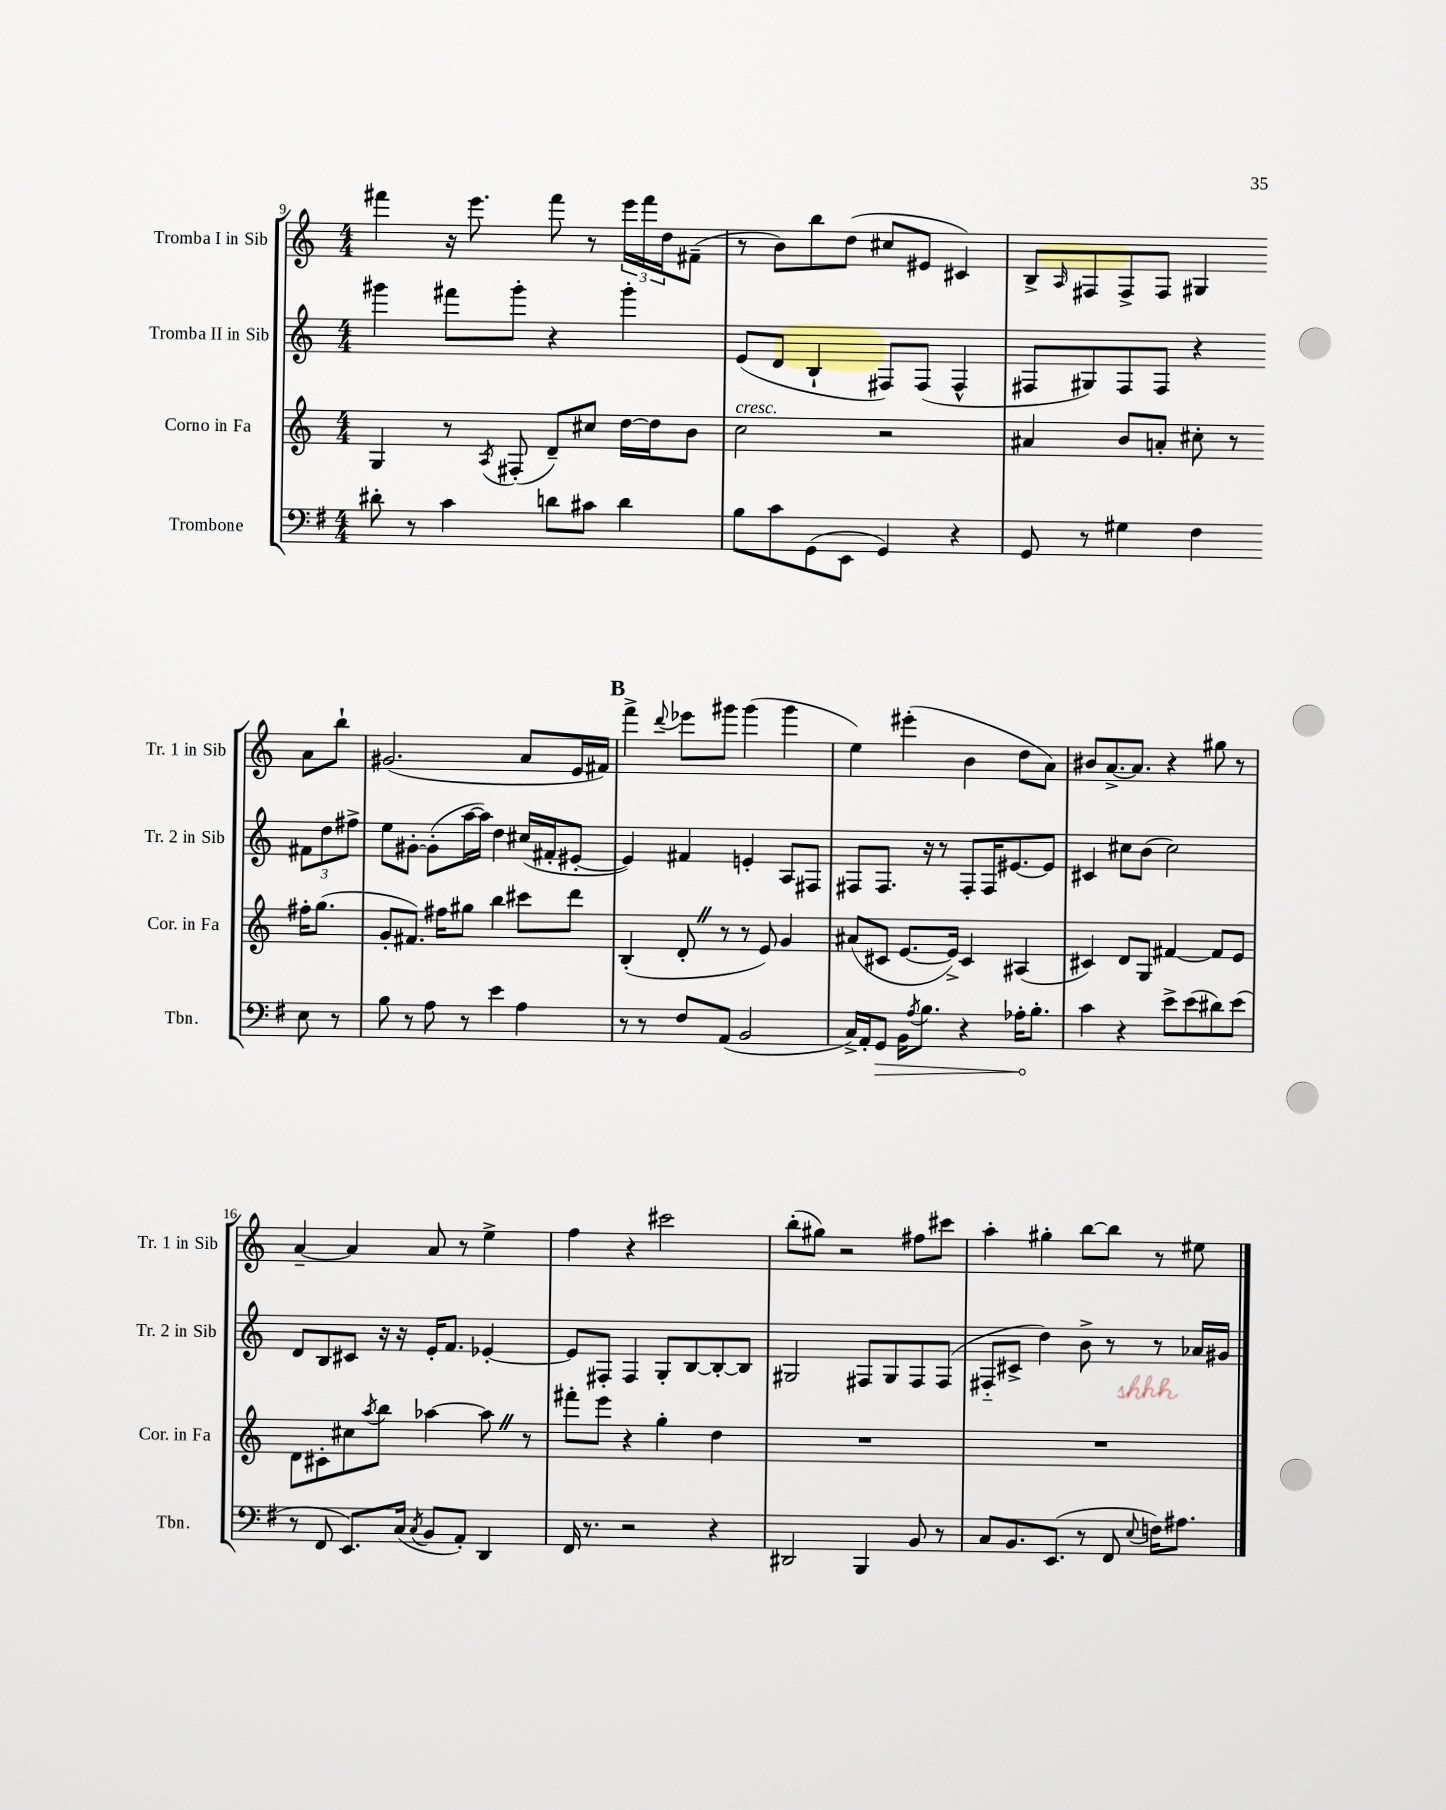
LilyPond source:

<<
\new StaffGroup <<
\new Staff = "s0" \with { instrumentName = "Tromba I in Sib" shortInstrumentName = "Tr. 1 in Sib" } {
    \clef treble \key c \major \numericTimeSignature \time 4/4
    fis'''4 r16 e'''8. fis'''8 r8 \tuplet 3/2 { e'''16 fis'''16 d''16 } fis'8--( |
    r8 b'8) b''8 d''8( cis''8 eis'8 cis'4) |
    b8-> \grace { a16 } fis8 fis8-> fis8 gis4 a'8 b''8-! |
    gis'2.( a'8 e'16 fis'16) |
    \mark \markup { \bold "B" } f'''4-> \appoggiatura { d'''8 } ees'''8 gis'''8 gis'''4( gis'''4 |
    e''4) eis'''4-.( b'4 d''8 a'8) |
    bis'8 a'8.~-> a'8. r4 gis''8 r8 |
    a'4~-- a'4 a'8 r8 e''4-> |
    f''4 r4 cis'''2 |
    b''8-.( gis''8) r2 fis''8 cis'''8 |
    a''4-. gis''4-. b''8~ b''8 r8 eis''8 \bar "|." |
}
\new Staff = "s1" \with { instrumentName = "Tromba II in Sib" shortInstrumentName = "Tr. 2 in Sib" } {
    \clef treble \key c \major \numericTimeSignature \time 4/4
    gis'''4 fis'''8 gis'''8-. r4 gis'''4-. |
    e'8( d'8 b4-! fis8) fis8( fis4-^ |
    fis8 gis8) fis8 fis8 r4 \tuplet 3/2 { fis'8 d''8 fis''8-> } |
    e''8 gis'8~-. gis'8-.( a''16~ a''16) d''4 cis''16( fis'16-. eis'8~-. |
    \mark \markup { \bold "B" } eis'4) fis'4 e'4-. a8 fis8 |
    fis8 fis8. r16 r8 fis8-. fis16 eis'8.~ eis'8 |
    cis'4 cis''8 b'8( cis''2) |
    d'8 b8 cis'8 r16 r16 e'16-. f'8. ees'4~-. |
    ees'8 fis8-. fis4 g8-. b8~ b8~-. b8 |
    gis2 fis8 gis8 fis8 fis8( |
    fis8-_ cis'8-> d''4) b'8-> r8 r8 aes'16 gis'16 \bar "|." |
}
\new Staff = "s2" \with { instrumentName = "Corno in Fa" shortInstrumentName = "Cor. in Fa" } {
    \clef treble \key c \major \numericTimeSignature \time 4/4
    g4 r8 \acciaccatura { a8 } fis8-.( d'8--) cis''8 d''16~ d''16 b'8 |
    c''2^\markup { \italic "cresc." } r2 |
    ais'4 b'8 a'8-. cis''8-. r8 fis''16-. g''8.( |
    g'8-. fis'8.) fis''16 gis''8 b''4 cis'''8 d'''8 |
    \mark \markup { \bold "B" } b4-.( d'8-. \once \override BreathingSign.text = \markup { \musicglyph "scripts.caesura.straight" } \breathe r8 r8 e'8) g'4 |
    ais'8( cis'8 e'8.~ e'16->) cis'4 ais4( |
    cis'4) d'8 g8 fis'4~ fis'8 e'8 |
    d'8 cis'8-. cis''8 \acciaccatura { a''8 } b''8 aes''4~ aes''8 \once \override BreathingSign.text = \markup { \musicglyph "scripts.caesura.straight" } \breathe r8 |
    fis'''8-. e'''8 r4 g''4-. d''4 |
    R1 |
    R1 \bar "|." |
}
\new Staff = "s3" \with { instrumentName = "Trombone" shortInstrumentName = "Tbn." } {
    \clef bass \key g \major \numericTimeSignature \time 4/4
    dis'8-. r8 c'4 d'8 cis'8 d'4 |
    b8 c'8 g,8( e,8 g,4) r4 |
    g,8 r8 gis4 fis4 e8 r8 |
    b8 r8 a8 r8 e'4 a4 |
    \mark \markup { \bold "B" } r8 r8 fis8 a,8( b,2 |
    c16->) a,16-. \once \override Hairpin.circled-tip = ##t g,8\> b,16 \acciaccatura { a8 } b8. r4 aes16-.\! b8.-. |
    c'4 r4 e'8-> e'8( dis'8) e'8( |
    r8 fis,8 e,8.) c16( \acciaccatura { c8 } b,8 a,8-.) d,4 |
    fis,16 r8. r2 r4 |
    dis,2 b,,4 b,8 r8 |
    c8 b,8. e,8.( r8 fis,8 \appoggiatura { e8 } f16) ais8. \bar "|." |
}
>>
>>
\layout { \context { \Score currentBarNumber = #9 } }
